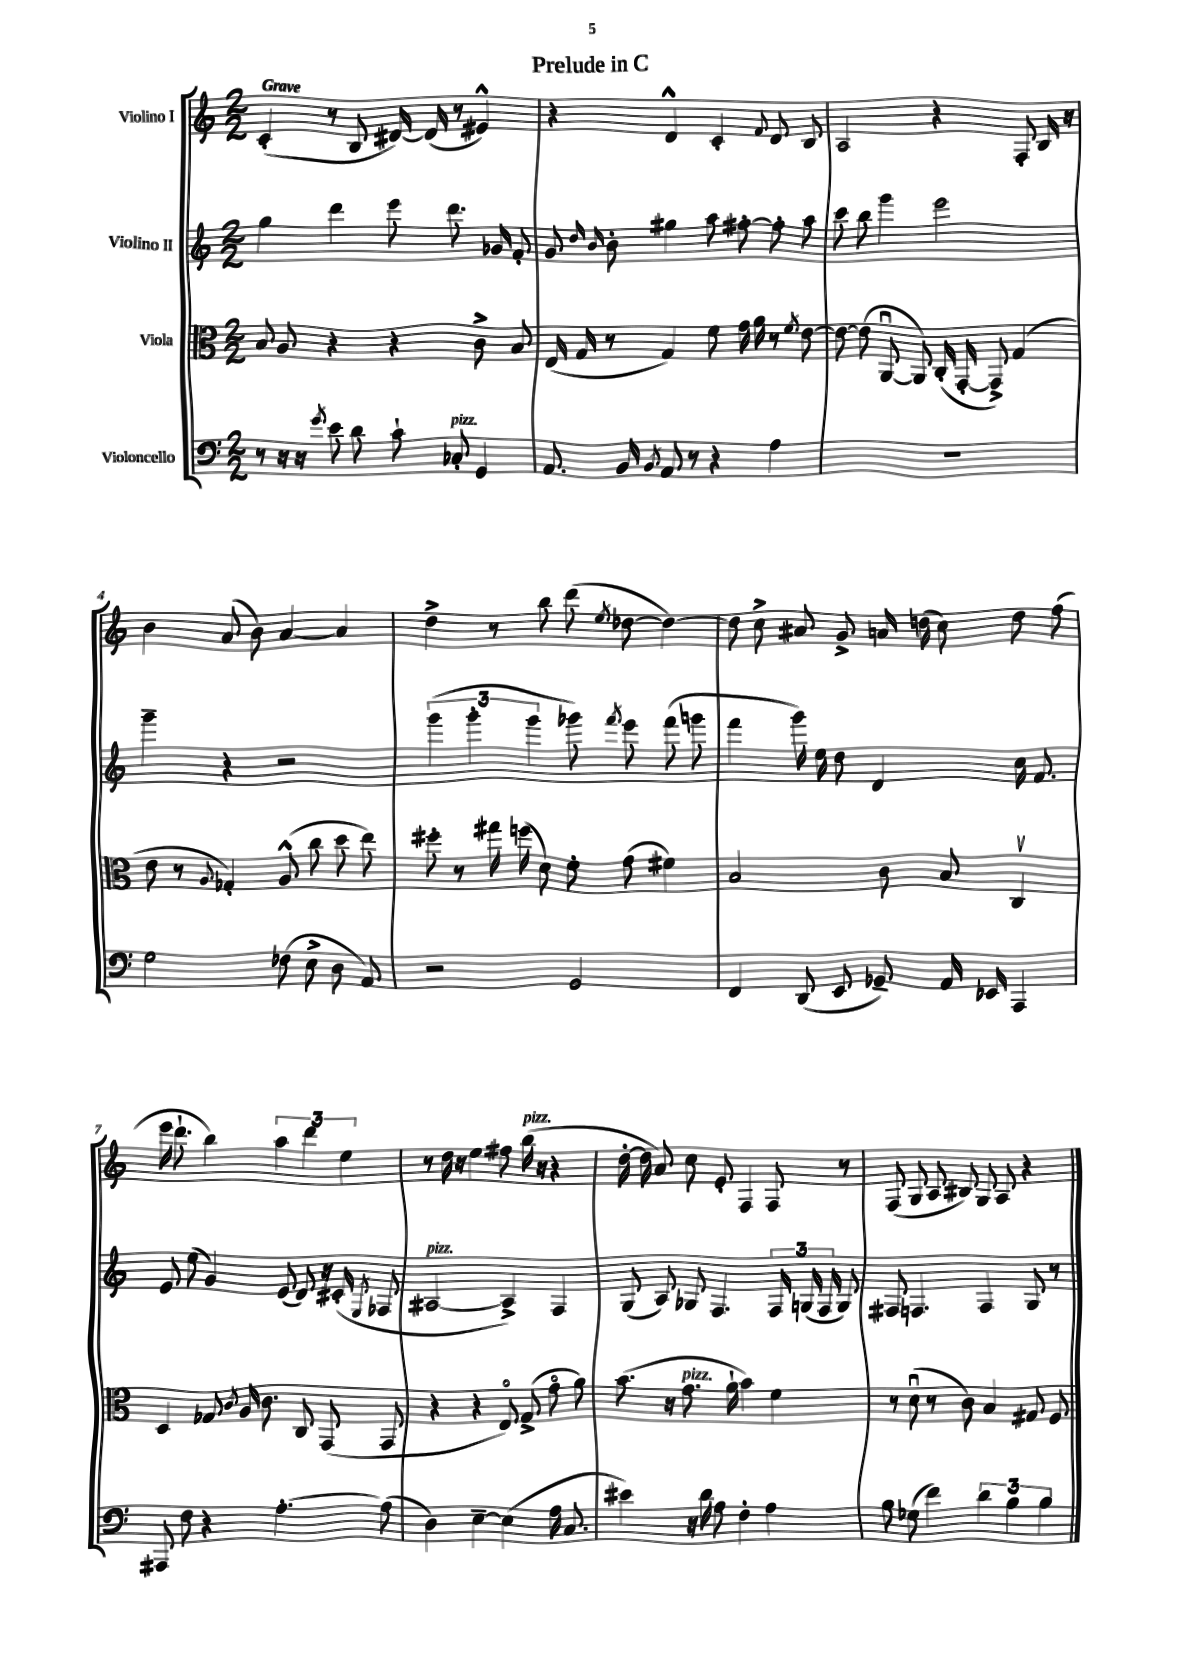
\header { title = "Prelude in C" }
<<
\new StaffGroup <<
\new Staff = "s0" \with { instrumentName = "Violino I" } {
    \clef treble \key c \major \numericTimeSignature \time 2/2 \tempo "Grave"
    \autoBeamOff c'4-.( r8 b8 dis'16~) dis'16( r8 eis'4-^) |
    r4 d'4-^ c'4-. \appoggiatura { f'8 } d'8 b8 |
    a2 r4 f8-. b16 r16 |
    b'4 a'8( b'8) a'4~ a'4 |
    d''4-> r8 b''8 d'''8( \acciaccatura { e''8 } des''8~ des''4~) |
    des''8 c''8-> ais'8 g'8-> a'16 d''16( c''8) d''8 f''8( |
    e'''16 d'''8.-! b''4) \tuplet 3/2 { a''4 d'''4 e''4 } |
    r8 d''16 r16 e''4 fis''8 b''16^\markup { \italic "pizz." }( r16 r4 |
    d''16~-. d''16 a'8) c''8 e'8-. f4 f8 r8 |
    f8( g8 a8 bis8) g8 a8 r4 \bar "|." |
}
\new Staff = "s1" \with { instrumentName = "Violino II" } {
    \clef treble \key c \major \numericTimeSignature \time 2/2
    \autoBeamOff g''4 d'''4 e'''8 d'''8. ges'16 f'8-. |
    g'8 \grace { d''16 b'16 } b'8-. gis''4 a''8 fis''8~-. fis''8-. a''8 |
    c'''8 b''8 g'''4 e'''2 |
    g'''4-- r4 r2 |
    \tuplet 3/2 { g'''4( g'''4-. g'''4 } ges'''8) \acciaccatura { f'''8 } e'''8 f'''8( g'''8 |
    f'''4 g'''16) e''16 d''8 d'4 c''16 f'8. |
    e'8 e''8( g'4) e'8( d'8) r16 cis'16-.( \acciaccatura { e8 } fes8 |
    ais2~^\markup { \italic "pizz." } ais4->) f4 |
    g8( a8) ges8 f4. \tuplet 3/2 { f16 g16( f16 } g8) |
    fis8 f4. f4 g8 r8 \bar "|." |
}
\new Staff = "s2" \with { instrumentName = "Viola" } {
    \clef alto \key c \major \numericTimeSignature \time 2/2
    \autoBeamOff b8 a8 r4 r4 c'8-> b8 |
    e16( g16 r8 g4) f'8 g'16 a'16 r8 \acciaccatura { f'8 } e'8~ |
    e'8~ e'8( a,8~\downbow a,8) c16-.( g,16~-. g,8->) g4( |
    e'8 r8 \appoggiatura { a8 } ges4-.) a8-^( c''8 d''8 e''8) |
    fis''8-. r8 gis''16 f''16( d'8) f'8-. g'8( fis'4) |
    b2 c'8 b8 c4\upbow |
    d4 ges8 \acciaccatura { c'8 } a16 c'8. c8 g,8( g,8 |
    r4 r4 e8\flageolet) g8->( g'8\flageolet a'8) |
    b'8.( r16 g'8.^\markup { \italic "pizz." } a'16-! b'4) f'4 |
    r8 d'8\downbow( r8 c'8) b4 gis8 f8 \bar "|." |
}
\new Staff = "s3" \with { instrumentName = "Violoncello" } {
    \clef bass \key c \major \numericTimeSignature \time 2/2
    \autoBeamOff r8 r16 r16 \acciaccatura { g'8 } e'8 d'8 c'8-! ces8-.^\markup { \italic "pizz." } g,4 |
    a,8. b,16 \acciaccatura { b,8 } a,8 r8 r4 a4 |
    R1 |
    g2 fes8( e8-> d8 a,8) |
    r2 g,2 |
    f,4 d,8( e,8 ges,8--) a,16 ees,16 a,,4 |
    ais,,8 f8 r4 a4.~-. a8( |
    d4) e4~-- e4( a16 c8. |
    eis'4) r16 d'16 a8 f4-. a4 |
    b8 ges8( f'4) \tuplet 3/2 { d'4 b4 b4 } \bar "|." |
}
>>
>>
